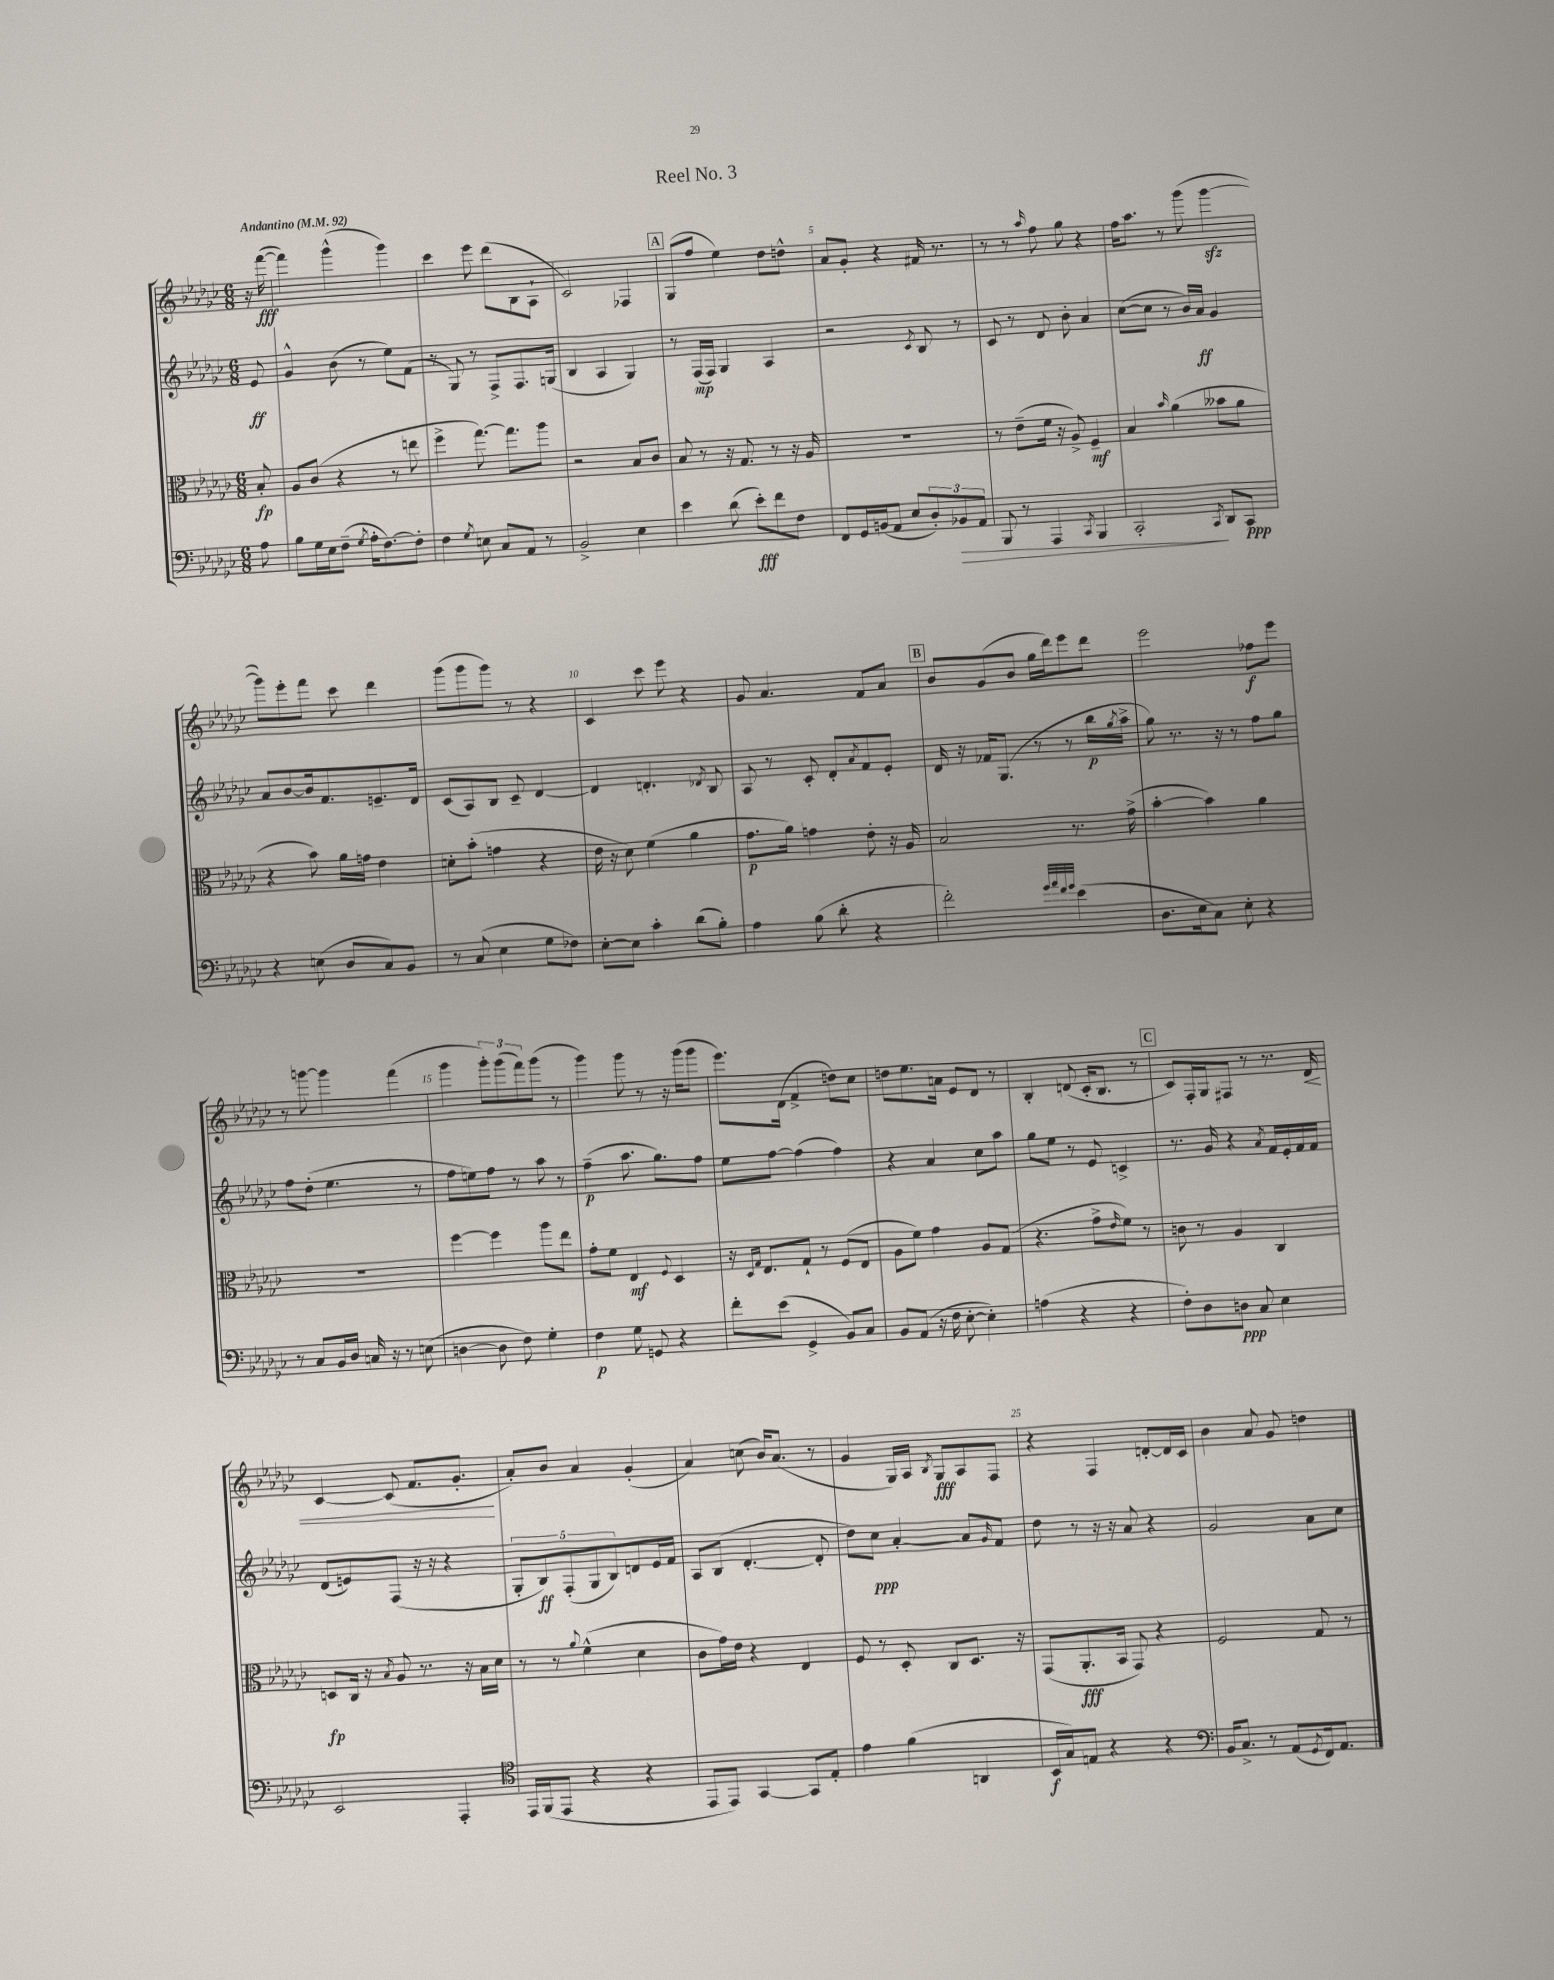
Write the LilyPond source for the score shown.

\header { title = "Reel No. 3" }
<<
\new StaffGroup <<
\new Staff = "s0" {
    \clef treble \key ges \major \numericTimeSignature \time 6/8 \partial 8 \tempo "Andantino" 4 = 92
    r16 f'''16~\fff( |
    f'''4) ges'''4-^( ges'''4) |
    ces'''4 ees'''8 des'''8( bes8 aes8-! |
    ces'2) fes4 |
    \mark \markup { \box "A" } ges8( f''8 ees''4) des''8 d''8-^ |
    aes'8 ges'8-. r4 fis'16 r8. |
    r8 r8 \grace { aes''16 } f''8 ges''8 r4 |
    f''16 aes''8. r8 ges'''8( ges'''4~\sfz |
    ges'''8) ees'''8-. f'''8 ces'''8 des'''4 |
    ges'''8( ges'''8 ges'''8) r8 r4 |
    ces'4 ces'''8 ees'''8 r4 |
    ges'8 aes'4. f'8 aes'8 |
    \mark \markup { \box "B" } bes'8 ges'8( bes'8 ges''16 des'''16) ees'''8 des'''8 |
    ees'''2 fes''8\f ees'''8 |
    r8 g'''8~ g'''4 f'''4( |
    ges'''4 \tuplet 3/2 { ges'''8-.) ges'''8( f'''8) } ges'''8( r8 |
    ges'''4) ges'''8 r8 r16 ges'''16( ges'''8 |
    ees'''8.) des'16( f'4-> d''8) ces''8 |
    d''8 ees''8. a'16 ees'8 des'8 r8 |
    bes4-. d'8( ces'16-. bes8. r8 |
    \mark \markup { \box "C" } ces'8) f16-. ges16 fis8 r8 r8. des'16\< |
    ces'4~ ces'8( f'8. ges'8.-.\! |
    aes'8-.) bes'8 aes'4 ges'4-.( |
    aes'4) c''8( bes'16) aes'8.( r8 |
    ges'4 ges16) aes16 \acciaccatura { bes8 } ges8\fff aes8 f8 |
    r4 f4 d'8~-. d'16 ces'16 |
    bes'4 aes'8 ges'8 d''4 \bar "|." |
}
\new Staff = "s1" {
    \clef treble \key ges \major \numericTimeSignature \time 6/8 \partial 8
    ees'8\ff |
    ges'4-^ bes'8( r8 ees''8) f'8( |
    r8 ges8) r8 f8-> f8. g16( |
    bes4 aes4 ges4) |
    \mark \markup { \box "A" } r8 f16\mp( f16) ges4 aes4 |
    r2 \acciaccatura { ces'8 } bes8 r8 |
    ces'8 r8 des'8 bes'8-. aes'4 |
    ces''8~( ces''8 r8 bes'16) aes'16\ff ges'4 |
    aes'8 bes'8~ bes'16 f'8. e'8.-- des'16 |
    ces'8( aes8) bes8 ces'8-- des'4~ |
    des'4 d'4.-. \acciaccatura { des'8 } bes8 |
    aes8 r8 ces'8-. des'8-. \acciaccatura { aes'8 } f'8 ees'8-. |
    \mark \markup { \box "B" } des'16 r16 fes'16 ges8.( r8 r8 bes''16\p \acciaccatura { ges''8 } aes''16-> |
    ges''8) r8. r16 r8 f''8 ges''8 |
    f''8 des''8-.( ees''4. r8 |
    f''8 e''8) f''8 r8 aes''8 r8 |
    f''4--\p( aes''8. ges''8.) f''8 |
    ees''8 f''8~ f''4( f''4) |
    r4 aes'4 ces''8 aes''8 |
    ges''8 ees''8 r8 ees'8 c'4-> |
    \mark \markup { \box "C" } r8. ges'16 r4 \acciaccatura { aes'8 } f'16 ees'16-. f'16 f'16 |
    des'8( e'8) f8( r16 r16 r4 |
    \tuplet 5/4 { ges8-. bes8\ff) f8-.( ges8 bes8) } d'8 ees'16 f'16 |
    aes8 bes8( des'4.~-. des'8-. |
    des''8) ces''8\ppp aes'4~-. aes'8 \grace { ges'16 } f'8 |
    des''8 r8 r16 r16 aes'8 r4 |
    ges'2 aes'8 ces''8 \bar "|." |
}
\new Staff = "s2" {
    \clef alto \key ges \major \numericTimeSignature \time 6/8 \partial 8
    bes8-.\fp |
    aes8 ces'8( r4 r8 e''8 |
    f''4-> ges''8.~) ges''8. aes''8 |
    r2 bes8 ces'8 |
    \mark \markup { \box "A" } bes8 r8 r16 ges8. r8 r16 aes16 |
    R2. |
    r8 ees'8--( f'16 r16 aes8->) f4--\mf |
    bes4 \grace { bes'16 } aes'4( beses'8 aes'8 |
    r4 bes'8) aes'16 g'16 ees'4 |
    d'8-. bes'8-.( g'4 r4 |
    ees'16 r16 des'8) f'4( aes'4 |
    ges'8.\p aes'16) g'4 ees'8-. r16 aes16 |
    \mark \markup { \box "B" } bes2 r8. ges'16->( |
    bes'4~-. bes'4) aes'4 |
    R2. |
    f''4~ f''4 aes''8 ees''8 |
    ges'8-. f'8 ees4\mf \appoggiatura { f8 } des4 |
    r16 \grace { des16 ges16 } ees8. ges8-! r8 f8( ees8 |
    aes8 f'8) ges'4 aes8 ges8( |
    r4. ges'8-> \grace { ees'16 } f'8) r8 |
    \mark \markup { \box "C" } c'8 r8 aes4 ces4 |
    d8\fp ces16 r16 \acciaccatura { bes8 } aes8 r8. r16 bes16 des'16 |
    r8 r8 \appoggiatura { aes'8 } f'4-^( des'4 |
    ces'8 ges'16) ees'16 r4 ees4 |
    f8 r8 des8-. ces8 des8. r16 |
    ges,8( aes,8.-.\fff bes,16 ges,8) r4 |
    f2 ges8 r8 \bar "|." |
}
\new Staff = "s3" {
    \clef bass \key ges \major \numericTimeSignature \time 6/8 \partial 8
    aes8 |
    bes8 ges16 ees16 f8--( \acciaccatura { ges8 } aes16-. f8.~) f8-. |
    f4 \acciaccatura { ges8 } e8 ces8 aes,8 r8 |
    bes,2-> ees4 |
    \mark \markup { \box "A" } ees'4 des'8( ees'8-.\fff) f'8 f8 |
    f,8 ges,16 b,16( aes,8 ees8 \tuplet 3/2 { des8-.) bes,8\> aes,8 } |
    bes,,8 r8 aes,,4 \acciaccatura { ces,8 } bes,,4 |
    ces,2-.\! \acciaccatura { ces,8 } des,8 ces,8\ppp |
    r4 e8( des8 ces8) bes,8 |
    r8 ces8( ees4 ges8 fes8) |
    ees8~-. ees8 ces'4-. des'8( bes8-.) |
    aes4 bes8( des'8-. r4 |
    \mark \markup { \box "B" } f'2-.) \grace { ges'32 aes'32 f'32 ges'32 } ees'4( |
    des8. ees16 ces8) ees8-. r4 |
    r8 ces8 bes,16 des16 c16 r16 r8 e8( |
    d4~ d8 f8) ges4-. |
    f4\p ges8 g,8 r4 |
    f'8-. ees'8( ges,4-> bes,8) ces8 |
    bes,8 aes,8( r16 f16 ees8~-. ees4-.) |
    a4( r4 r4 |
    \mark \markup { \box "C" } f8-.) des8 d8\ppp ces8 ees4 |
    ees,2 aes,,4-. |
    \clef tenor ees,16 f,16( ees,8 r4 r4 |
    ees,8 ees,8) ges,4~ ges,8 ees8-. |
    ees'4 f'4( a,4 |
    bes,16\f ges16) e8 r4 r4 |
    \clef bass bes,16 ces8.-> r8 aes,8( \acciaccatura { ges,8 } f,16) aes,8. \bar "|." |
}
>>
>>
\layout { \context { \Score \override BarNumber.break-visibility = ##(#f #t #t) barNumberVisibility = #(every-nth-bar-number-visible 5) } }
